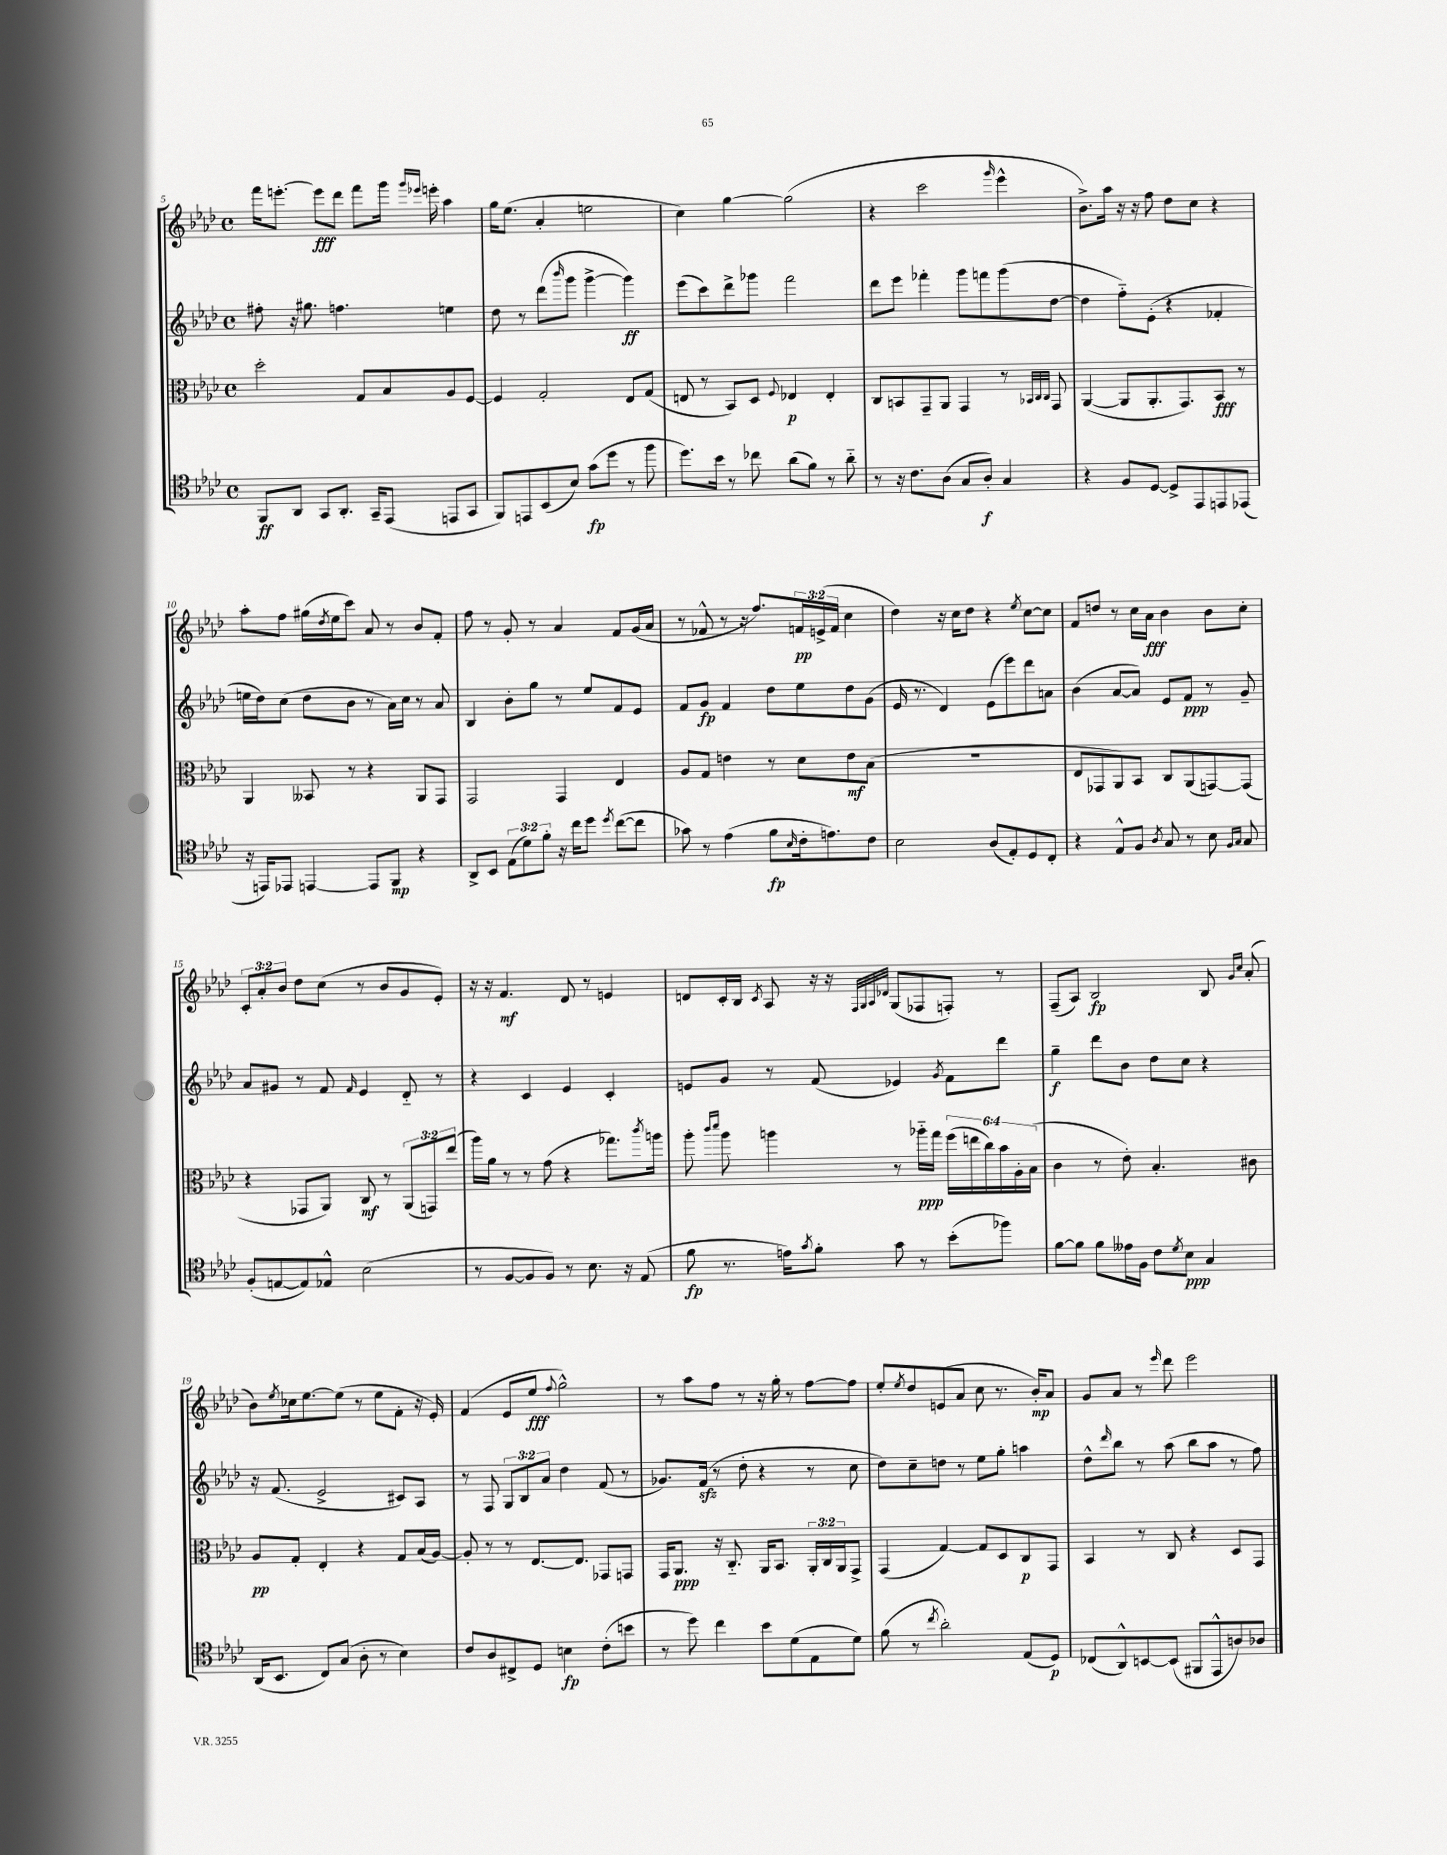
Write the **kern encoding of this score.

**kern	**kern	**kern	**kern
*staff4	*staff3	*staff2	*staff1
*clefC4	*clefC3	*clefG2	*clefG2
*k[b-e-a-d-]	*k[b-e-a-d-]	*k[b-e-a-d-]	*k[b-e-a-d-]
*M4/4	*M4/4	*M4/4	*M4/4
*met(c)	*met(c)	*met(c)	*met(c)
8FF	2dd-'	8ff#'	16fff
.	.	.	[8.eee'
8AA-	.	16r	.
.	.	8.gg#	.
8GG	.	.	8eee]
8.AA-'	.	4.ff	8ddd-
.	8G	.	8fff
16GG~	.	.	.
(8EE-	8B-	.	16ggg
.	.	.	16qqggg
.	.	.	16qqeee-
.	.	.	16eee'
8EE	8A-	4ee	4aa-
8GG	[8F	.	.
=	=	=	=
8FF)	4F]	8dd-	16gg
.	.	.	(8.ee-
8EE	.	8r	.
(8BB-	2G'	(8ddd-	4a-'
.	.	16qqbbb-	.
8B-)	.	8ggg	.
(8g	.	[4ggg^	2ee
8dd-	.	.	.
8r	8E-	4ggg])	.
8ff	(8G	.	.
=	=	=	=
8.dd-)	8E	(8eee-	4cc)
.	8r	8ccc)	.
16b-	.	.	.
8r	8BB-)	8ddd-^	[4gg
8cc-	8D-	8ggg-	.
.	8qqF	.	.
(8a-	4E-	2fff	(2gg]
8f)	.	.	.
8r	4E-'	.	.
8a-'~	.	.	.
=	=	=	=
8r	8C	8ddd-	4r
16r	8BB	8eee-	.
8.c	.	.	.
.	8GG~	4fff-'	2ccc
(8A-	8AA-	.	.
8G	4GG	8ggg	.
8A-')	.	8fff	.
.	.	.	16qqggg
4G	8r	(8ggg	4eee-^^
.	32qqBB-	.	.
.	32qqC	.	.
.	32qqC	.	.
.	8GG	[8dd-	.
=	=	=	=
4r	([4AA-	4dd-]	8.b-^)
.	.	.	16aa-
8F	8AA-]	8ff'~)	16r
.	.	.	16r
[8D-	8.AA-'	(8e-'	8ff
8D-^]	.	4r	8dd-
.	8.GG)	.	.
8EE-	.	.	8cc
8EE	8BB-	4f-'	4r
(8EE-	8r	.	.
=	=	=	=
16r	4AA-	16ee	8aa-'
16EE)	.	16dd-)	.
8EE-	.	(8cc	8ff
[4EE	8BB--	8dd-	(16gg#
.	.	.	8qdd-
.	.	.	16ee-
.	8r	8b-	8ccc)
8EE]	4r	8r	8a-
8FF	.	16a-)	8r
.	.	16cc	.
4r	8AA-	8r	8b-
.	8GG	8a-	8f'
=	=	=	=
8AA-^	2GG	4B-	8ff
8BB-	.	.	8r
(12E-	.	8b-'	8g'
12d-)	.	.	.
.	.	8gg	8r
12f'	.	.	.
16r	4GG	8r	4a-
16cc	.	.	.
8dd-	.	8ee-	.
8qdd-	.	.	.
([8cc	4E-	8f	8f
8cc]	.	8e-	(16g
.	.	.	16a-
=	=	=	=
8g-)	8A-	8f	8r
8r	8G	8g	8f-^^
(4e-	4e	4f	8r
.	.	.	16r
.	.	.	8.ff)
8f	8r	8dd-	.
16qqB-	.	.	.
16c'	8d-	8ee-	24f
.	.	.	(24e^
8.e)	.	.	.
.	.	.	24f
.	8e	8dd-	4cc
8c	(8B-	(8g	.
=	=	=	=
2B-	1r	16e-	4dd-)
.	.	8.r	.
.	.	4d-)	16r
.	.	.	16cc
.	.	.	8dd-
(8A-	.	(8e-	4r
8E-')	.	8eee-)	.
.	.	.	8qee-
8D-	.	8ddd-	[8cc
8C'	.	8a	8cc]
=	=	=	=
4r	8E-	(4b-	8f
.	8GG-	.	8dd
8E-^^	8AA-)	[8a-	8r
8F	8BB-	8a-])	16cc
.	.	.	16a-
8qA-	.	.	.
8G	8C	8e-	4b-
8r	(8AA-	8f	.
8B-	[8GG)	8r	8b-
16qqF	.	.	.
16qqG	.	.	.
8G	(8GG]	8g~	8cc'
=	=	=	=
(8F'	4r	8a-	12c'
.	.	.	12a-'
[8E	.	8g#	.
.	.	.	12b-
8E])	8GG-	8r	8dd-
8E-^^	8AA-)	8f	(8cc
.	.	16qqf	.
(2B-	8C	4e-	8r
.	8r	.	8b-
.	(12AA-	8d-'~	8g
.	12GG)	.	.
.	.	8r	8e-')
.	(12ee-	.	.
=	=	=	=
8r	16aa-)	4r	16r
.	16a-	.	16r
[8F	8r	.	4.f
8F]	8r	4c	.
8F)	(8g	.	.
8r	4r	4e-	8d-
8.B-	.	.	8r
.	8.gg-)	4c'	4e
16r	.	.	.
(8E-	.	.	.
.	8qccc	.	.
.	16aa	.	.
=	=	=	=
8f	8aa-'	8e	8d
.	16qqccc	.	.
.	16qqddd-	.	.
8.r	8aa-	8g	16c'
.	.	.	16B-
.	.	.	8qc
.	4aa	8r	8A-
16e)	.	.	.
8qg	.	.	.
8f'	.	(8f	16r
.	.	.	16r
.	.	.	32qqF
.	.	.	32qqG
.	.	.	32qqA-
.	.	.	32qqd-
8g	8r	4e-)	(8G
8r	16aa-'~	.	8F-
.	16gg	.	.
.	.	8qg	.
(8b-'	(24ff	8f	8F')
.	24ee	.	.
.	24cc)	.	.
8ff-)	24b-	8ddd-	8r
.	24A-'	.	.
.	(24B-	.	.
=	=	=	=
[8f	4c	4gg~	(8F~
8f]	.	.	8A-)
8f	8r	8ddd-	2B-
16e--	8e-')	8b-	.
16F	.	.	.
8c	4.B-'	8dd-	.
8qd-	.	.	.
8B-	.	8cc	.
4G	.	4r	8B-
.	.	.	16qqg
.	.	.	16qqcc
.	8c#	.	(8a-'
=	=	=	=
(16AA-	8A-	16r	8b-)
8.BB-	.	(8.f	.
.	.	.	8qee-
.	8G'	.	16cc-
.	.	.	[8.ee-
8C)	4E-'	2e-^	.
(8G	.	.	(8ee-]
8A-'	4r	.	8r
8r	.	.	8ee-
4B-)	8G	8c#)	8f'
.	(16B-	8A-	16r
.	[16A-)	.	16e-')
=	=	=	=
8c	8A-']	8r	(4f
8A-	8r	8F	.
8C#^	8r	12G	8e-
.	.	12B-	.
8D-	[8.E-	.	8ee-
.	.	12a-	.
.	.	.	8qqff
4B	.	4dd-	2gg^^)
.	8.E-]	.	.
(8c'	8GG-	(8f	.
8b	8GG	8r	.
=	=	=	=
8r	16GG	8.g-)	8r
.	8.AA-	.	.
8dd-)	.	.	8aa-
.	.	(16f	.
4cc	16r	8r	8ff
.	8.C'~	.	.
.	.	8dd-'	8r
8b-	16AA-	4r	16r
.	8.BB-	.	16gg'
(8d-	.	.	8r
8E-	24AA-'	8r	[8ff
.	24C	.	.
.	24AA-	.	.
8d-)	8GG^	8cc	8ff]
=	=	=	=
(8f	(4GG	8dd-)	8ee-'
.	.	.	8qee-
8r	.	8cc~	8dd-
8qcc	.	.	.
2a-')	[4G)	8dd	(8e
.	.	8r	8a-
.	8G]	8ee-	8cc
.	8D-	8gg'	8.r
(8E-	8C	4aa	.
.	.	.	16b-')
8D-)	8GG	.	8a-
=	=	=	=
(8C-	4BB-	8dd-^^	8g
.	.	16qqddd-	.
8AA-^^)	.	8bb-	8a-
[8BB	8r	8r	8r
.	.	.	16qqeee-
(8BB]	8C	(8aa-	8ddd-
8FF#	4r	8bb-	2eee-
8EE-^^	.	8aa-	.
8A)	8D-	8r	.
8A-	8GG	8ff)	.
==	==	==	==
*-	*-	*-	*-
